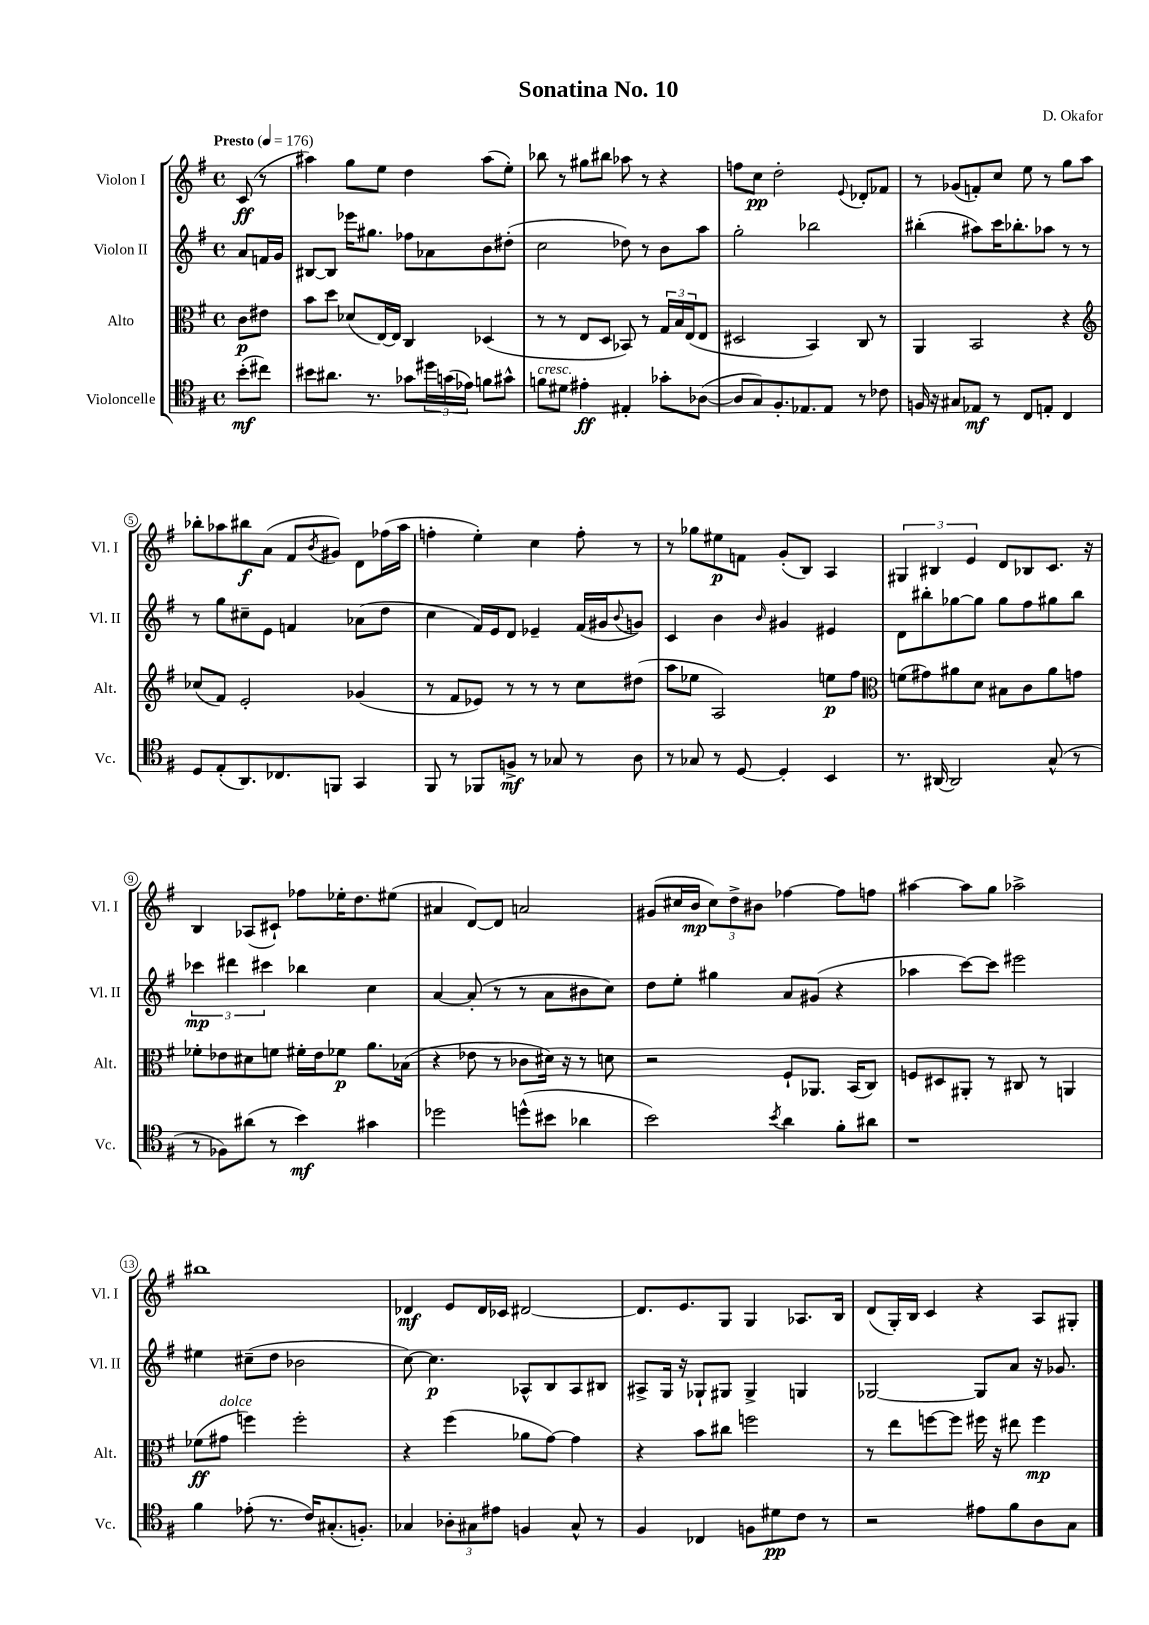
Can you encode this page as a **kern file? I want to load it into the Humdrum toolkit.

**kern	**kern	**kern	**kern
*staff4	*staff3	*staff2	*staff1
*clefC4	*clefC3	*clefG2	*clefG2
*k[f#]	*k[f#]	*k[f#]	*k[f#]
*M4/4	*M4/4	*M4/4	*M4/4
*met(c)	*met(c)	*met(c)	*met(c)
*MM176	*MM176	*MM176	*MM176
(8b'	8c	8a	(8c
8cc#)	8e#	16f	8r
.	.	16g	.
=	=	=	=
8b#	8b	[8B#	4aa#)
8.a#	8dd	8B#]	.
.	(8d-	16eee-	8gg
8.r	.	8.gg#	.
.	[16E)	.	8ee
.	16E]	.	.
8g-	4C	8ff-	4dd
24dd#	.	8a-	.
(24g	.	.	.
24e-)	.	.	.
8f	(4D-	8b	(8aa#
8g#^^	.	(8dd#'	8ee')
=	=	=	=
8f	8r	2cc	8bb-
8d#	8r	.	8r
4e#'	8E	.	8gg#
.	8D	.	8bb#
4E#'	8BB-)	8dd-)	8aa-
.	8r	8r	8r
8g-'	24G	8b	4r
.	24B	.	.
.	(24E	.	.
([8A-	8E	8aa	.
=	=	=	=
8A-]	2D#	2gg'	8ff
8G)	.	.	8cc
8.F#'	.	.	2dd'
8.E-	.	.	.
.	4BB)	2bb-	.
8E-	.	.	.
.	.	.	8qqe
8r	8C	.	8d-'
8c-	8r	.	8f-
=	=	=	=
16F	4AA	(4bb#'	8r
16r	.	.	.
8G#	.	.	(8g-
8E-	2BB	8aa#)	8f')
8r	.	16ccc	8cc
.	.	8.bb-'	.
8C	.	.	8ee
8E'	.	8aa-	8r
4C	4r	8r	8gg
.	.	8r	8aa
=	=	=	=
*	*clefG2	*	*
8D	(8cc-	8r	8bb-'
(8E'	8f#)	8gg	8aa-
8.AA)	2e'	8cc#~	8bb#
.	.	8e	(8a
8.C-	.	.	.
.	.	4f	8f#
.	.	.	8qb
8FF	.	.	8g#)
4GG	(4g-	(8a-	8d
.	.	8dd	(16ff-
.	.	.	16aa-
=	=	=	=
8FF#	8r	4cc	4ff'
8r	8f#	.	.
8FF-	8e-)	16f#)	4ee')
.	.	16e	.
8F^	8r	8d	.
8r	8r	4e-~	4cc
8G-	8r	.	.
8r	8cc	(16f#	8ff'
.	.	16g#	.
.	.	8qqb	.
8A	(8dd#	8g)	8r
=	=	=	=
8r	8aa	4c	8r
8G-	8ee-	.	8gg-
8r	2A)	4b	8ee#
[8D	.	.	8f
.	.	16qqb	.
4D']	.	4g#	(8g'
.	.	.	8B)
4BB	8ee	4e#	4A
.	8ff#	.	.
=	=	=	=
*	*clefC3	*	*
8.r	(8f	8d	6G#
.	8g#)	8bb#'	.
.	.	.	6B#
[16AA#	.	.	.
2AA#]	8a#	[8gg-	.
.	.	.	6e
.	8d	8gg-]	.
.	8B#	8gg-	8d
.	8c	8ff#	8B-
(8G^^	8a#	8gg#	8.c
8r	8g	8bb#	.
.	.	.	16r
=	=	=	=
8r	8f-'	6ccc-	4B
8F-)	8e-	.	.
.	.	6ddd#	.
(8a#	8d#	.	(8A-
.	.	6ccc#	.
8r	8f	.	8c#`)
4b)	16f#'	4bb-	8ff-
.	16e-	.	.
.	8f-	.	16ee-'
.	.	.	8.dd
4g#	8.a	4cc	.
.	.	.	(8ee#
.	(16B-	.	.
=	=	=	=
2dd-	4r	[4a	4a#
.	8e-	(8a']	[8d)
.	8r	8r	8d]
(8dd^^	8c-	8r	2a
8b#	16d#)	8a	.
.	16r	.	.
4a-	8r	8b#	.
.	8d	8cc)	.
=	=	=	=
2b)	2r	8dd	(8g#
.	.	8ee'	16cc#
.	.	.	16b
.	.	4gg#	12cc#)
.	.	.	12dd^
.	.	.	12b#
8qb	.	.	.
4a	8F#`	8a	[4ff-
.	8.AA-	(8g#	.
8f#'	.	4r	8ff-]
.	(16BB	.	.
8a#	8C)	.	8ff
=	=	=	=
1r	8F	4aa-	[4aa#
.	8D#	.	.
.	8AA#'	[8ccc)	8aa#]
.	8r	8ccc]	8gg
.	8C#	2eee#	2aa-^
.	8r	.	.
.	4AA	.	.
=	=	=	=
4f#	(8f-	4ee#	1bb#
.	8g#	.	.
(8e-'	4ff)	(8cc#~	.
8.r	.	8dd	.
.	2ff'	2b-	.
16c)	.	.	.
(8.G#'	.	.	.
8.F')	.	.	.
=	=	=	=
4G-	4r	[8cc)	4d-
.	.	4.cc]	.
12A-'	(4ff#	.	8e
12G#	.	.	.
.	.	.	16d-
12e#	.	.	.
.	.	.	16c-
4F	8a-	8A-^^	[2d#
.	[8g)	8B	.
8G#^^	4g]	8A-	.
8r	.	8B#	.
=	=	=	=
4F#	4r	8A#^	8.d#]
.	.	16G	.
.	.	16r	8.e
4C-	8b	8G-`	.
.	8cc#	8G#	8G
8F	2ff	4G#^	4G
8d#	.	.	.
8c	.	4G	8.A-
8r	.	.	.
.	.	.	16B
=	=	=	=
2r	8r	[2G-	(8d
.	8ee	.	16G')
.	.	.	16B
.	[8ff	.	4c
.	8ff]	.	.
8e#	16ff#	8G-]	4r
.	16r	.	.
8f#	8ee#	8a	.
8A	4ff#	16r	8A
.	.	8.g-	.
8G	.	.	8G#'
==	==	==	==
*-	*-	*-	*-
